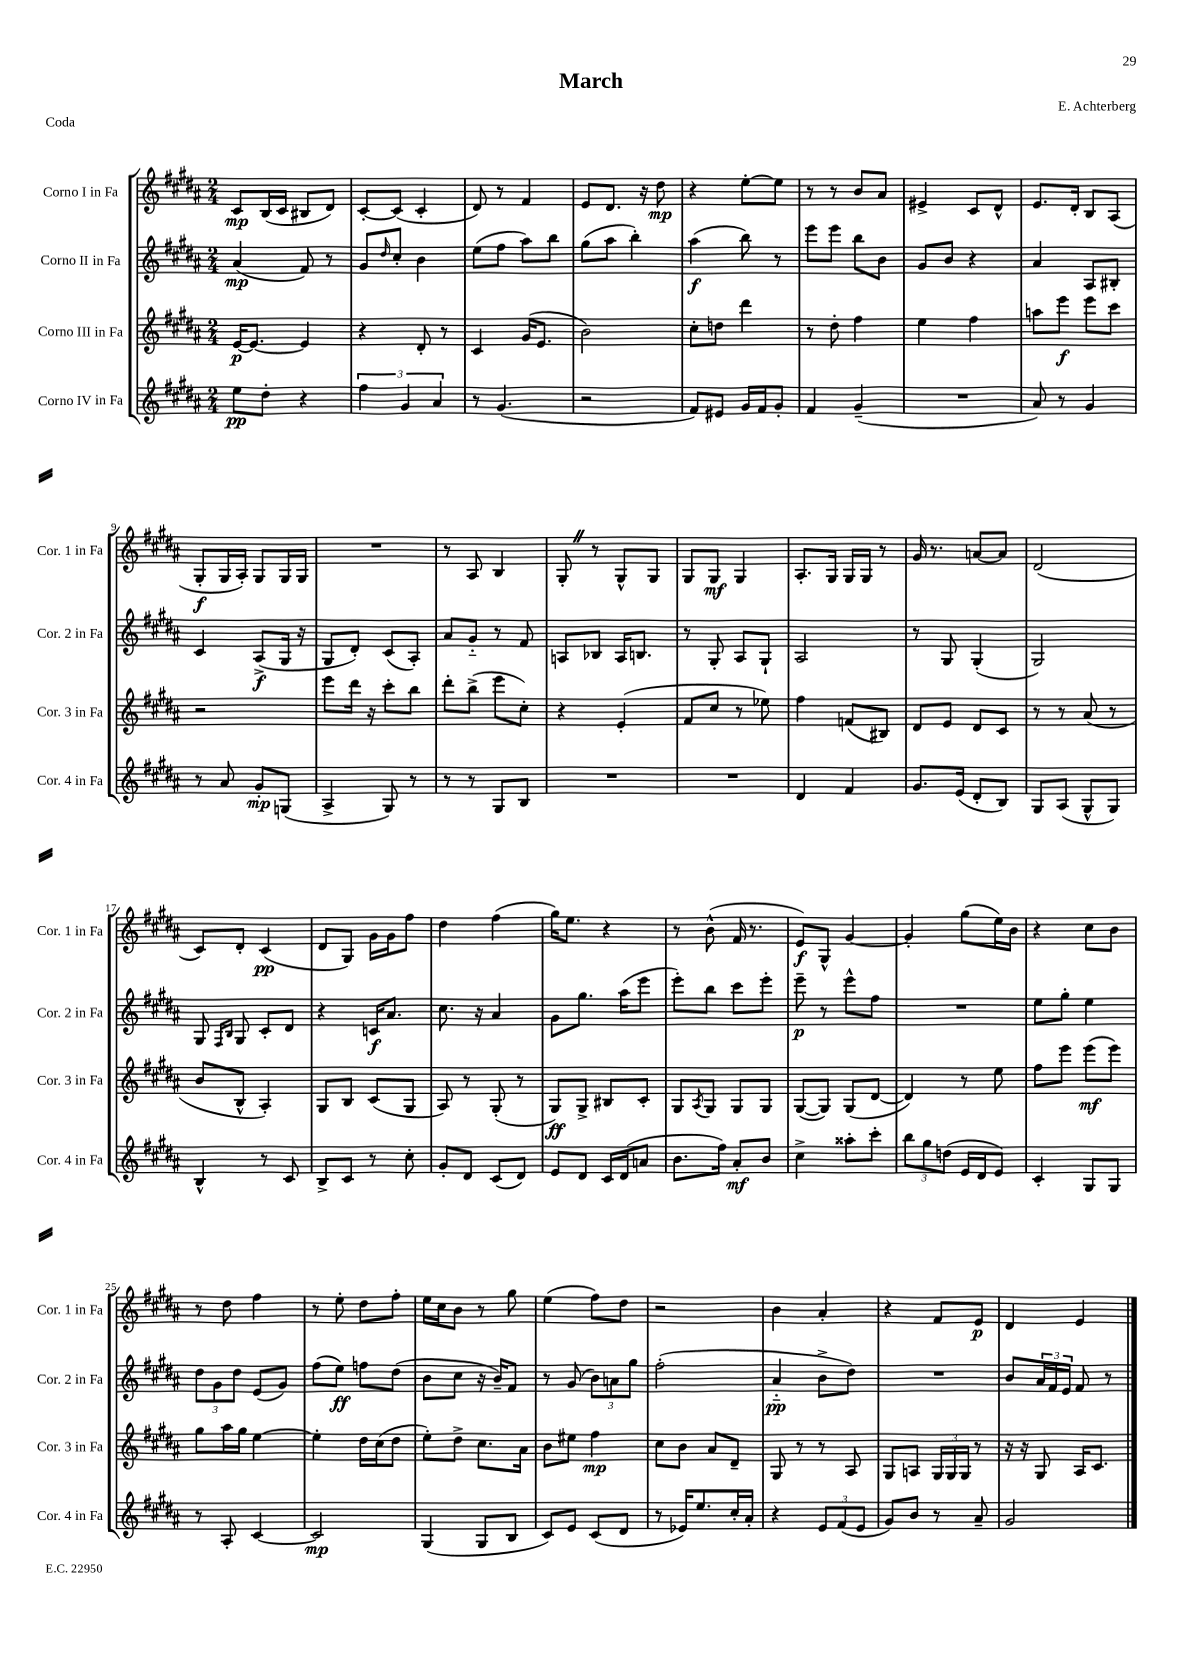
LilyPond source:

\header { title = "March" composer = "E. Achterberg" piece = "Coda" }
<<
\new StaffGroup <<
\new Staff = "s0" \with { instrumentName = "Corno I in Fa" shortInstrumentName = "Cor. 1 in Fa" } {
    \clef treble \key b \major \numericTimeSignature \time 2/4
    cis'8\mp b16( cis'16 bis8 dis'8) |
    cis'8~-. cis'8( cis'4-. |
    dis'8) r8 fis'4 |
    e'8 dis'8. r16 dis''8\mp |
    r4 e''8~-. e''8 |
    r8 r8 b'8 ais'8 |
    eis'4-> cis'8 dis'8-^ |
    e'8. dis'16-. b8 ais8( |
    gis8-.\f gis16 ais16-.) gis8 gis16 gis16 |
    R2 |
    r8 ais8 b4 |
    gis8-. \once \override BreathingSign.text = \markup { \musicglyph "scripts.caesura.straight" } \breathe r8 gis8-^ gis8 |
    gis8 gis8\mf gis4 |
    ais8.-. gis16 gis16 gis16 r8 |
    gis'16 r8. a'8~ a'8 |
    dis'2( |
    cis'8) dis'8-. cis'4\pp( |
    dis'8 gis8) gis'16 gis'16 fis''8 |
    dis''4 fis''4( |
    gis''16) e''8. r4 |
    r8 b'8-^( fis'16 r8. |
    e'8\f) gis8-^ gis'4~ |
    gis'4-. gis''8( e''16) b'16 |
    r4 cis''8 b'8 |
    r8 dis''8 fis''4 |
    r8 e''8-. dis''8 fis''8-. |
    e''16 cis''16 b'8 r8 gis''8 |
    e''4( fis''8) dis''8 |
    r2 |
    b'4 ais'4-. |
    r4 fis'8 e'8\p |
    dis'4 e'4 \bar "|." |
}
\new Staff = "s1" \with { instrumentName = "Corno II in Fa" shortInstrumentName = "Cor. 2 in Fa" } {
    \clef treble \key b \major \numericTimeSignature \time 2/4
    ais'4\mp( fis'8) r8 |
    gis'8 \grace { dis''16 } cis''8-. b'4 |
    e''8( fis''8 ais''8) b''8 |
    gis''8( ais''8 b''4-.) |
    ais''4\f( b''8) r8 |
    e'''8 e'''8 b''8 b'8 |
    gis'8 b'8 r4 |
    ais'4 ais8 bis8-. |
    cis'4 ais8->\f( gis16 r16 |
    gis8 dis'8-.) cis'8( ais8-.) |
    ais'8 gis'8-_ r8 fis'8 |
    a8 bes8 a16 b8. |
    r8 gis8-. ais8 gis8-! |
    ais2 |
    r8 gis8 gis4-.( |
    gis2) |
    gis8 \grace { fis16 b16 } gis8 cis'8-. dis'8 |
    r4 c'16\f ais'8. |
    cis''8. r16 ais'4 |
    gis'8 gis''8. ais''16( e'''8 |
    e'''8-.) b''8 cis'''8 e'''8-. |
    e'''8--\p r8 e'''8-^ fis''8 |
    R2 |
    e''8 gis''8-. e''4 |
    \tuplet 3/2 { dis''8 gis'8 dis''8 } e'8( gis'8) |
    fis''8( e''8\ff) f''8 dis''8( |
    b'8 cis''8 r16 b'16--) fis'8 |
    r8 gis'8( \tuplet 3/2 { b'8) a'8 gis''8 } |
    fis''2-.( |
    ais'4-_\pp b'8-> dis''8) |
    R2 |
    b'8 \tuplet 3/2 { ais'16 fis'16 e'16 } fis'8 r8 \bar "|." |
}
\new Staff = "s2" \with { instrumentName = "Corno III in Fa" shortInstrumentName = "Cor. 3 in Fa" } {
    \clef treble \key b \major \numericTimeSignature \time 2/4
    e'16~\p e'8.~ e'4 |
    r4 dis'8-. r8 |
    cis'4 gis'16( e'8. |
    b'2) |
    cis''8-. d''8 dis'''4 |
    r8 dis''8-. fis''4 |
    e''4 fis''4 |
    a''8 e'''8\f e'''8 cis'''8 |
    r2 |
    e'''8 dis'''16 r16 cis'''8-. b''8 |
    dis'''8-. b''8->( e'''8 cis''8-.) |
    r4 e'4-.( |
    fis'8 cis''8 r8 ees''8) |
    fis''4 f'8( bis8) |
    dis'8 e'8 dis'8 cis'8 |
    r8 r8 ais'8( r8 |
    b'8 b8-^ ais4-.) |
    gis8 b8 cis'8( gis8 |
    ais8) r8 gis8-.( r8 |
    gis8\ff) gis8-> bis8 cis'8-. |
    gis8 \acciaccatura { ais8 } gis8 gis8 gis8 |
    gis8~( gis8) gis8( dis'8~ |
    dis'4) r8 e''8 |
    fis''8 e'''8 e'''8\mf( e'''8) |
    gis''8 ais''16 gis''16 e''4~ |
    e''4-. dis''16 cis''16( dis''8 |
    e''8-.) dis''8-> cis''8. ais'16 |
    b'8 eis''8 fis''4\mp |
    cis''8 b'8 ais'8 dis'8-- |
    gis8 r8 r8 ais8 |
    gis8 a8 \tuplet 3/2 { gis16 gis16 gis16 } r8 |
    r16 r16 gis8 ais16 cis'8. \bar "|." |
}
\new Staff = "s3" \with { instrumentName = "Corno IV in Fa" shortInstrumentName = "Cor. 4 in Fa" } {
    \clef treble \key b \major \numericTimeSignature \time 2/4
    e''8\pp dis''8-. r4 |
    \tuplet 3/2 { fis''4 gis'4 ais'4 } |
    r8 gis'4.( |
    r2 |
    fis'8) eis'8 gis'16 fis'16 gis'8-. |
    fis'4 gis'4--( |
    R2 |
    ais'8) r8 gis'4 |
    r8 ais'8 gis'8-.\mp g8( |
    ais4-> gis8) r8 |
    r8 r8 gis8 b8 |
    R2 |
    R2 |
    dis'4 fis'4 |
    gis'8. e'16( dis'8-. b8) |
    gis8 ais8( gis8-^ gis8) |
    b4-^ r8 cis'8 |
    b8-> cis'8 r8 cis''8-. |
    gis'8-. dis'8 cis'8( dis'8) |
    e'8 dis'8 cis'16 dis'16( a'8 |
    b'8. fis''16) ais'8-.\mf b'8 |
    cis''4-> aisis''8-. cis'''8-. |
    \tuplet 3/2 { b''8 gis''8 d''8( } e'16 dis'16 e'8) |
    cis'4-. gis8 gis8 |
    r8 ais8-. cis'4~ |
    cis'2\mp |
    gis4( gis8 b8 |
    cis'8) e'8 cis'8( dis'8 |
    r8 ees'16) e''8. cis''16-. ais'16-. |
    r4 \tuplet 3/2 { e'8 fis'8( e'8 } |
    gis'8) b'8 r8 ais'8-- |
    gis'2 \bar "|." |
}
>>
>>
